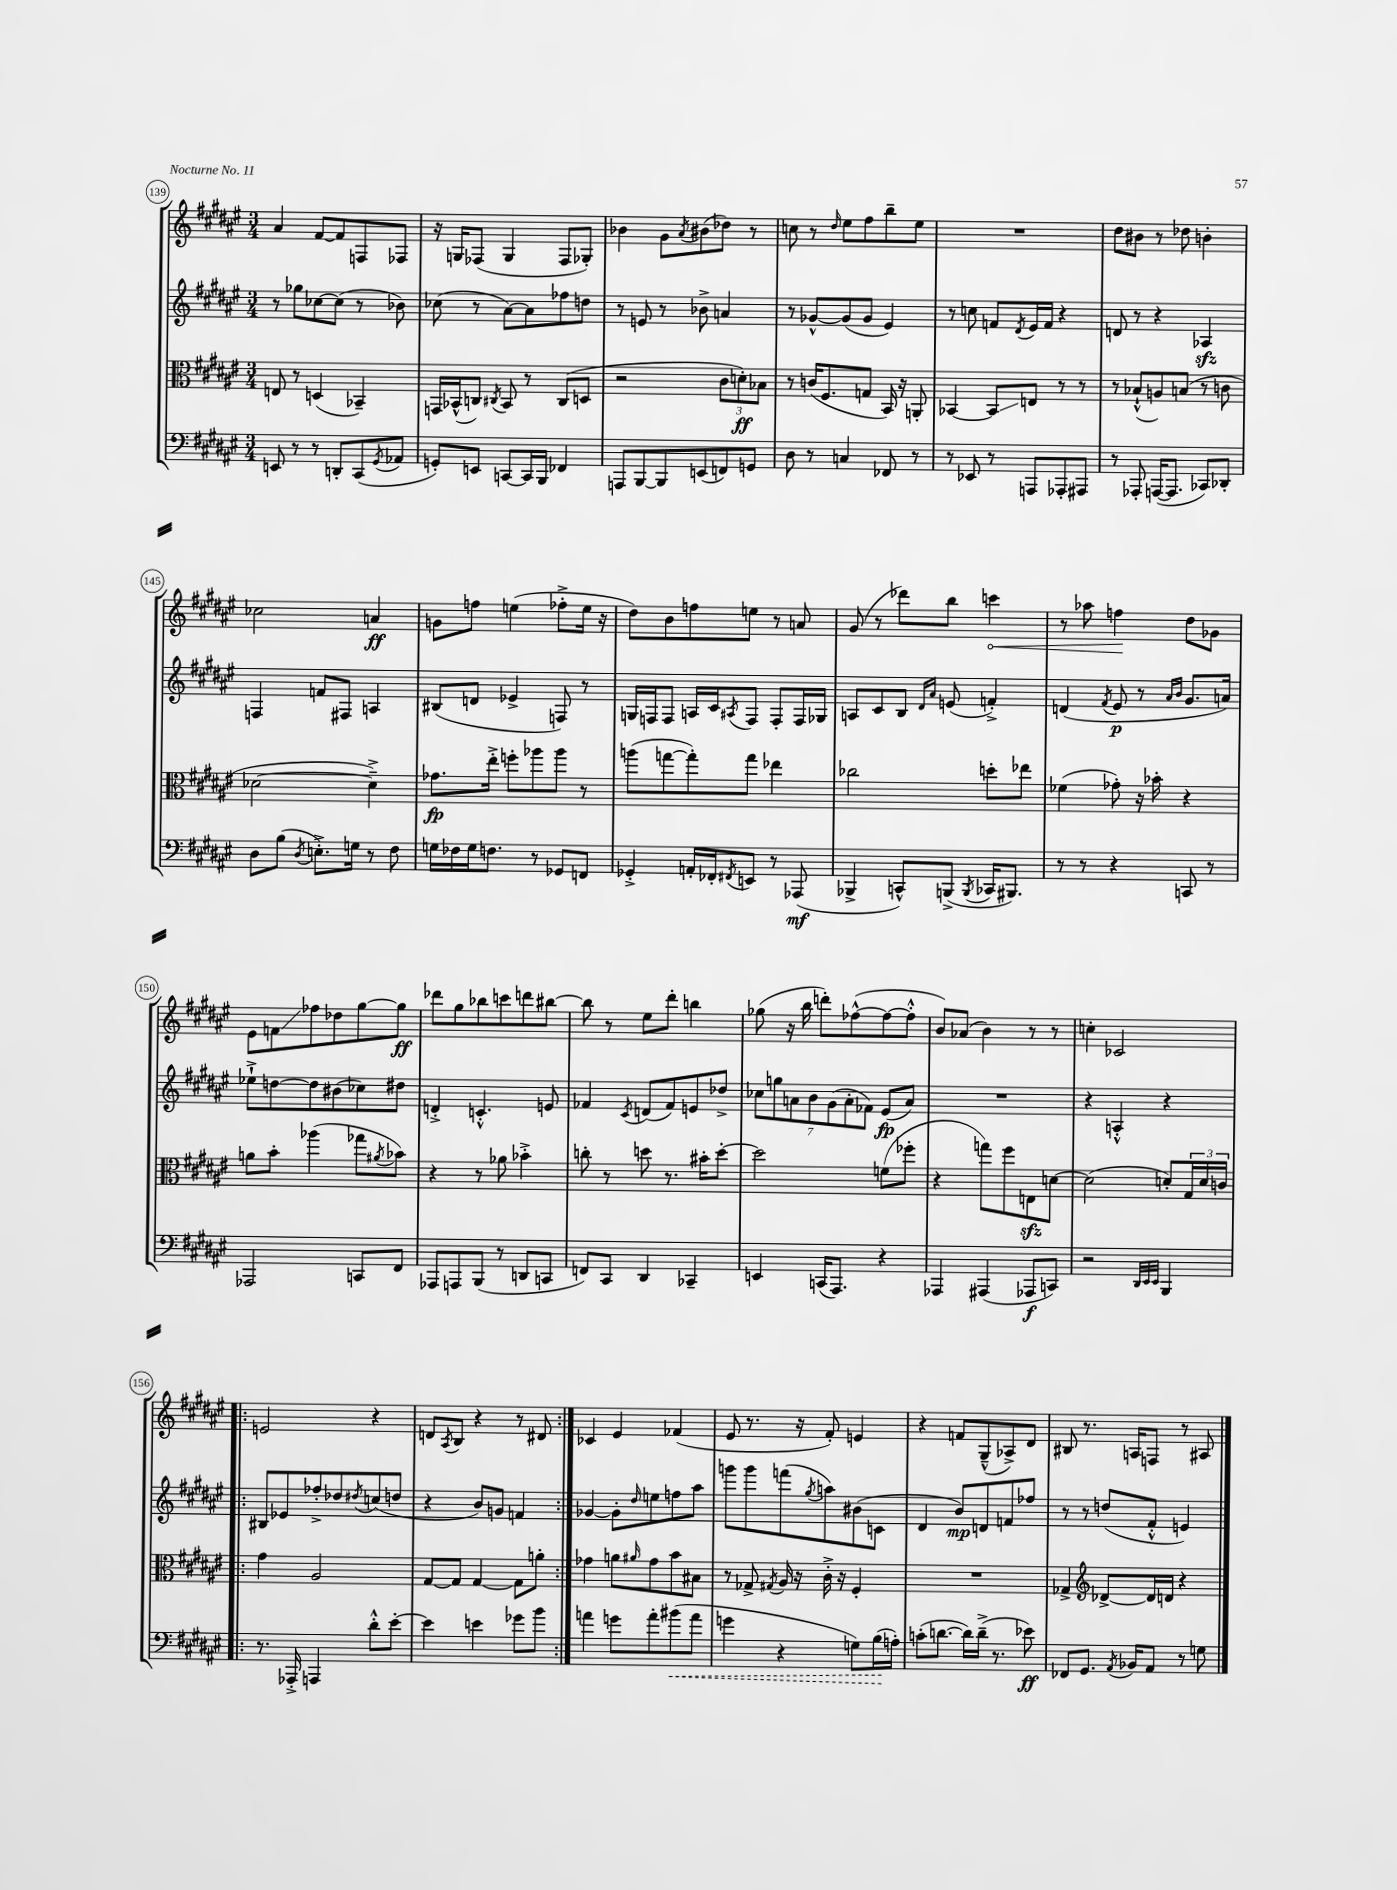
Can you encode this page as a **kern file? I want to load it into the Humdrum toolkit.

**kern	**kern	**kern	**kern
*staff4	*staff3	*staff2	*staff1
*clefF4	*clefC3	*clefG2	*clefG2
*k[f#c#g#d#a#e#]	*k[f#c#g#d#a#e#]	*k[f#c#g#d#a#e#]	*k[f#c#g#d#a#e#]
*M3/4	*M3/4	*M3/4	*M3/4
8EE	8E	8r	4a#
8r	8r	8gg-	.
8r	(4D	[8cc-	[8f#
8DD'	.	(8cc-]	8f#]
(8CC#	4BB-~)	8r	8F
8qGG#	.	.	.
8AA-	.	8b-)	8F-
=	=	=	=
8GG')	16GG	(8cc-	16r
.	(16BB-^^	.	16G
8EE	8C)	8r	(8F-
.	8qC#	.	.
[8CC	8BB-	[8a#)	4G
16CC]	8r	8a#]	.
16BBB	.	.	.
4FF-	(8C#	8ff-	8F-
.	8D	8dd	8G-')
=	=	=	=
8AAA	2r	8r	4b-
[8BBB	.	8e	.
8BBB]	.	8r	8g#
.	.	.	8qa#
(8EE	.	8b-^	(8b#
8FF)	12c#	4a	8dd-)
.	12d')	.	.
8GG	.	.	8r
.	12B-	.	.
=	=	=	=
8D#	8r	8r	8cc
8r	(16c	[8g-^^	8r
.	8.F#	.	.
.	.	.	16qqdd#
4C	.	(8g-]	8ee#
.	8G	8g-	8ff#
8FF-	16BB)	4e#)	8bb~
.	16r	.	.
8r	8AA'	.	8ee#
=	=	=	=
8r	[4BB-	8r	2.r
8EE-	.	8cc	.
8r	8BB-]	8f	.
.	.	8qd#	.
8AAA	8E	16e#	.
.	.	16f	.
8AAA-'	8r	4r	.
8AAA#	8r	.	.
=	=	=	=
8r	8r	8d	8dd#
8AAA-'	(8B-`^^	8r	8b#
([16AAA	8A)	4r	8r
8.AAA]	.	.	.
.	(8B	.	8dd-
8CC-)	8r	4A-	4b'
8DD-'	8c	.	.
=	=	=	=
8D#	[2d-	4F	2cc-
(8B	.	.	.
8qD#	.	.	.
8.E'^)	.	8f	.
.	.	8F#	.
16G	.	.	.
8r	4d-~^])	4A	4a
8F#	.	.	.
=	=	=	=
16G	8.g-	(8B#	8g
16F-	.	.	.
16G	.	8d	8ff
8.F	16ee#'^	.	.
.	8ff'	4e-^	(4ee
8r	8aa-	.	.
8GG-	8aa-	8F)	8ff-'^
8FF	8r	8r	16ee
.	.	.	16r
=	=	=	=
4GG-'^	(8aa	16G	8dd#)
.	.	16F	.
.	[8gg	8F	8b
16AA'	8gg'])	16A	8ff
16FF-'	.	16c#	.
8qFF#	.	8qA#	.
8EE	8gg	8F	8ee
8r	4ee-	8F'	8r
(8AAA-	.	16F	8a
.	.	16G-	.
=	=	=	=
4BBB-^	2cc-	8A	(8g#
.	.	8c#	8r
8CC^^)	.	8B	8ddd-)
.	.	16qqd#	.
.	.	16qqa#	.
(8BBB^	.	(8e	8bb
8qBBB	.	.	.
16CC-	8dd'	4f'^)	4ccc
8.BBB#)	.	.	.
.	8ee-	.	.
=	=	=	=
8r	(4f-	(4d	8r
8r	.	.	8aa-
.	.	8qf#	.
4r	8g-')	8e#	4ff
.	16r	8r	.
.	16b-'	.	.
.	.	16qqa#	.
.	.	16qqb	.
8CC	4r	8.g#	8dd#
8r	.	.	8g-
.	.	16a)	.
=	=	=	=
2AAA-	8a	8ee-`^	8e#
.	8b'	[8dd	8f
.	(4aa-	8dd]	8ff-
.	.	(8b#	8dd-
8CC	8gg-	8cc-)	[8gg#
.	8qa#	.	.
8FF#	8b-)	8dd#	8gg#]
=	=	=	=
8AAA-	4r	4d'^	8ddd-
8AAA	.	.	8gg#
(8BBB	8r	4.c'^^	8bb-
8r	8a-	.	8ccc
8DD	4b-'^	.	8ddd
8CC	.	8e	[8bb#
=	=	=	=
8FF)	8cc'	4f-	8bb#]
8CC#	8r	.	8r
.	.	8qc#	.
4DD#	8dd	(8d	8ee#
.	8.r	8f-)	8ddd#'
4CC-~	.	8e	4bb
.	16b#'	.	.
.	[8dd'	8dd-^	.
=	=	=	=
4EE	2dd]	14cc-	(8gg-
.	.	14gg	.
.	.	.	16r
.	.	14a	.
.	.	.	16bb
.	.	14b	.
(16CC	.	.	8ddd')
.	.	(14g#	.
8.AAA#)	.	.	.
.	.	14a'	.
.	.	.	([8ff-^^
.	.	14f-)	.
4r	(8f	(8e#	8ff-_
.	8ff-'	8a)	8ff-'^^]
=	=	=	=
4AAA-	4r	2.r	8b)
.	.	.	(8a-
(4AAA#	8gg)	.	4b)
.	8ff#	.	.
8AAA-	8E	.	8r
8CC)	[8d	.	8r
=	=	=	=
2r	(2d]	4r	4cc'
.	.	4A'^^	2c-
32qqDD#	.	.	.
32qqEE#	.	.	.
32qqEE#	.	.	.
4BBB	8d')	4r	.
.	24G#	.	.
.	24d	.	.
.	24c	.	.
=!|:	=!|:	=!|:	=!|:
8.r	4g#	8B#	2e
.	.	8e-	.
16AAA-'^	.	.	.
4AAA	2A#	8ff-'^	.
.	.	8dd-	.
.	.	8qdd#	.
8d#'^^	.	(8cc	4r
[8e#'	.	8dd	.
=	=	=	=
4e#]	[8G#	4r	8d
.	.	.	8qA#
.	8G#]	.	8B
4e	[4G#	8b)	4r
.	.	8g	.
8g-	8G#]	4f	8r
8b	8a'	.	8d#
=:|!	=:|!	=:|!	=:|!
4a	4g-	[4g-	4c-
8g	8a	8g-']	4e#
.	16qqa#	16qqdd#	.
8a'	8g-	8ee	.
(8b#	8b	8ff	(4f-
8a	8B#	8aa#	.
=	=	=	=
4g	8r	8ggg	8e#
.	8G-^	8ggg	8.r
.	8qG#	.	.
4r	16A#	(8fff	.
.	16r	.	16r
.	.	8qgg#	.
.	16c#'^	8aa)	8f#')
.	16r	.	.
8G)	4F#'	(8b#	4e
(16B	.	8c	.
16A')	.	.	.
=	=	=	=
(8c'	2.r	4d#	4r
[8.d	.	.	.
.	.	8b)	8f
16d])	.	.	.
(16d~^	.	8d	(8G#~^^
8.r	.	.	.
.	.	8f	8A-^)
8e-)	.	8ff-	8d#
=	=	=	=
8FF-	4G-^	8r	8B#
8.GG#	.	8r	8.r
*	*clefG2	*	*
.	[8d-^	(8dd	.
8qAA#	.	.	.
16BB-	.	.	16A
8AA#	16d-]	8f#'^^	8F
.	16d	.	.
8r	4r	4e)	8r
8G	.	.	8A#
==	==	==	==
*-	*-	*-	*-
